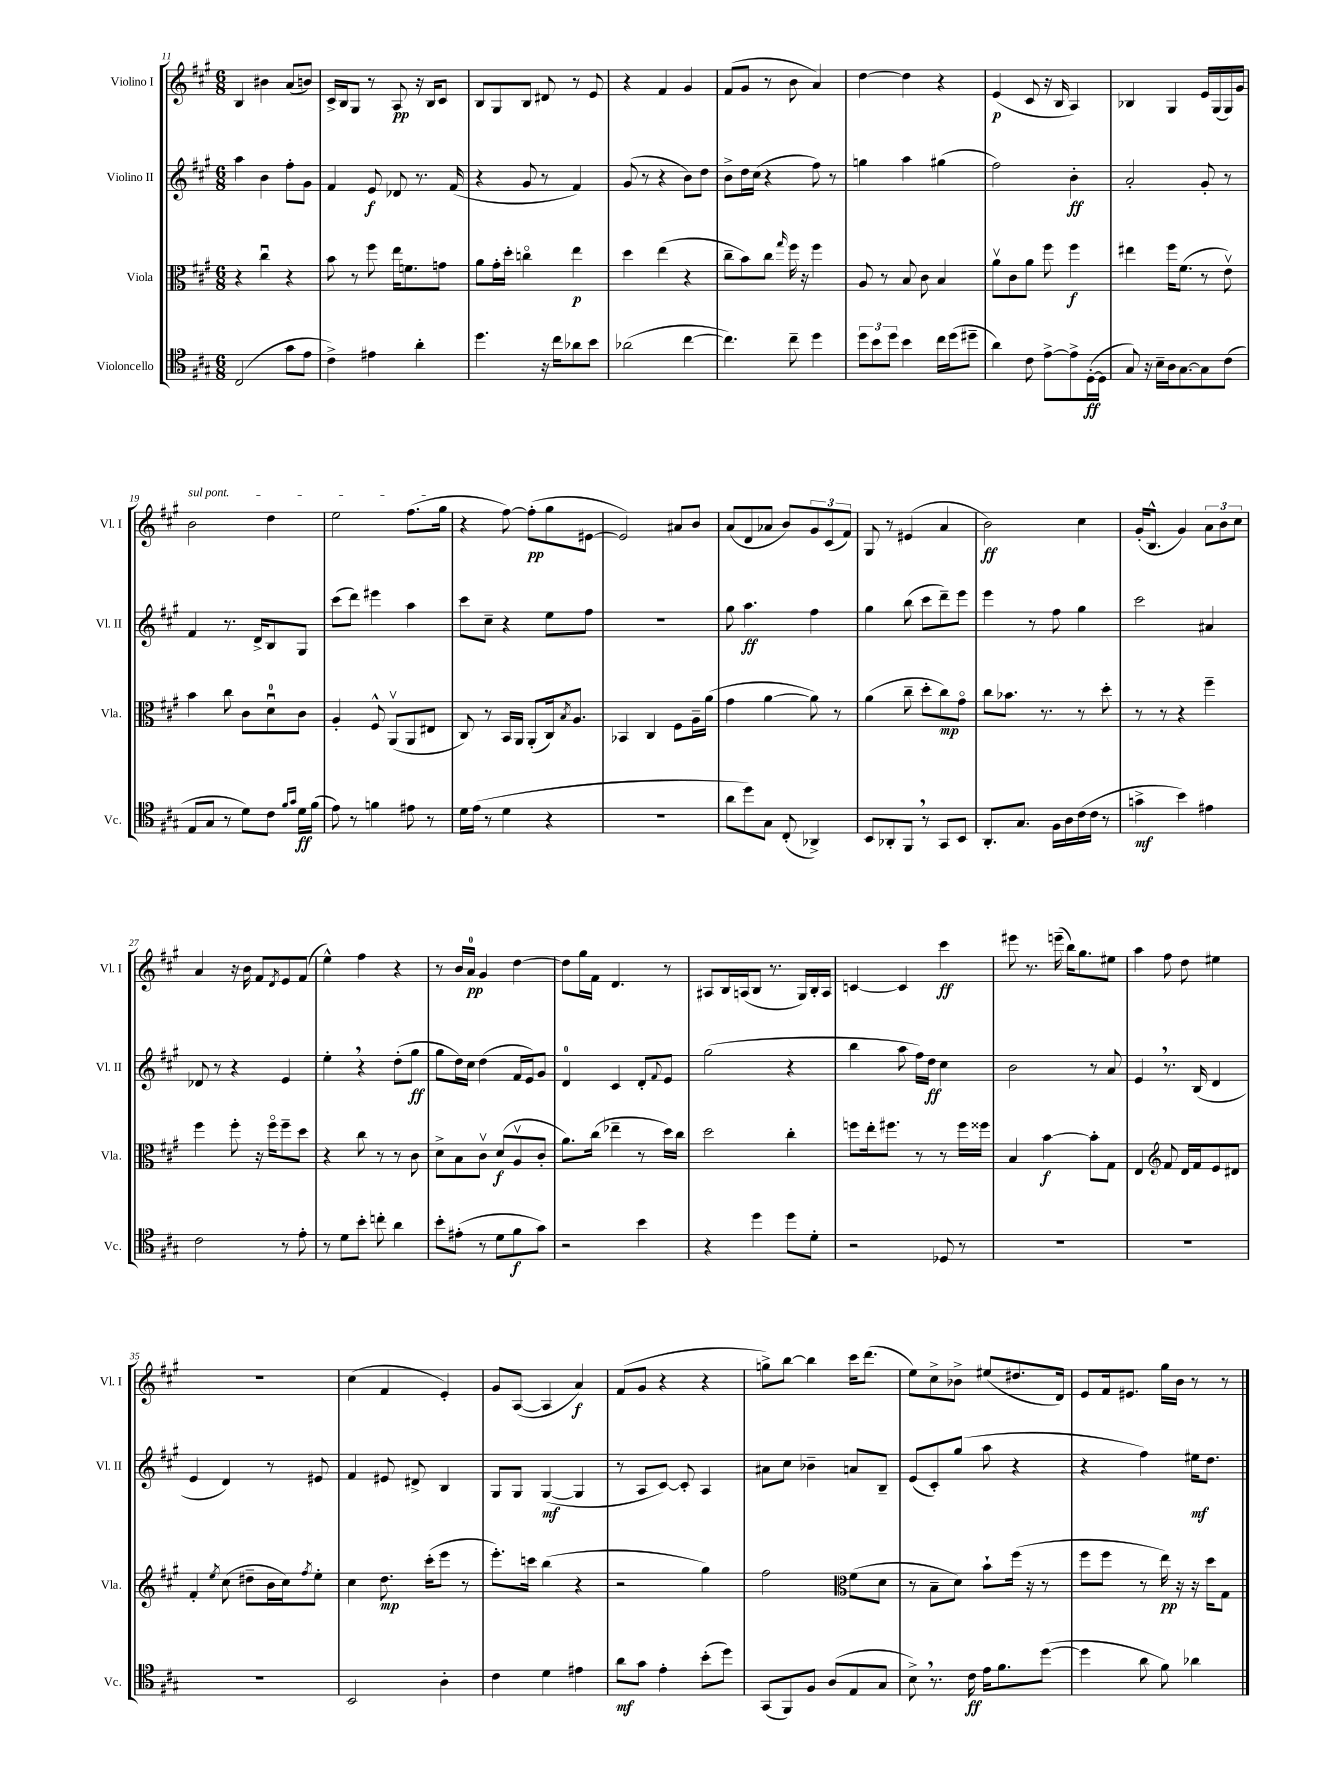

**kern	**kern	**kern	**kern
*staff4	*staff3	*staff2	*staff1
*clefC4	*clefC3	*clefG2	*clefG2
*k[f#c#g#]	*k[f#c#g#]	*k[f#c#g#]	*k[f#c#g#]
*M6/8	*M6/8	*M6/8	*M6/8
(2C#	4r	4aa	4B
.	4cc#u	4b	4b#
8g#	4r	8ff#'	(8a
8e	.	8g#	8b)
=	=	=	=
4c#^)	8b	4f#	16c#^
.	.	.	16B
.	8r	.	8G#
4e#	8ff#	8e	8r
.	16ee	8d-	8A
.	8.f	.	.
4a'	.	8.r	16r
.	.	.	16B
.	8g	.	8c#
.	.	(16f#	.
=	=	=	=
4.dd	8a	4r	8B
.	16g#'	.	8G#
.	16dd'	.	.
.	4cco	8g#	8B
16r	.	8r	8d#
16cc#	.	.	.
8a-	4ee	4f#)	8r
8b	.	.	8e
=	=	=	=
(2a-	4dd	(8g#	4r
.	.	8r	.
.	(4ee	4r	4f#
[4cc#	4r	8b)	4g#
.	.	8dd	.
=	=	=	=
4.cc#])	8cc#~	8b^	(8f#
.	8b)	16dd	8g#
.	.	(16cc#	.
.	8cc#	4r	8r
.	16qqgg#	.	.
8cc#~	16ff#	.	8b
.	16r	.	.
4dd	4ff#	8ff#)	4a)
.	.	8r	.
=	=	=	=
12dd	8A	4gg	[4dd
12b	.	.	.
.	8r	.	.
12dd	.	.	.
4b	8B	4aa	4dd]
.	8c#	.	.
16cc#	4B	(4gg#	4r
(16dd	.	.	.
8dd#~	.	.	.
=	=	=	=
4a)	8av	2ff#)	(4e
.	8c#	.	.
8c#	8a	.	8c#
[8e^	8ff#	.	16r
.	.	.	16B
8e^]	4ff#	4b'	4A)
([16D'	.	.	.
16D]	.	.	.
=	=	=	=
8G#)	4ee#	2a'	4B-
16r	.	.	.
16B~	.	.	.
16A	16ff#	.	4G#
[8.G#	(8.f#	.	.
8G#]	8r	8g#'	16e
.	.	.	(16G#
(8c#	8ev)	8r	16G#)
.	.	.	16g#
=	=	=	=
8E	4b	4f#	2b
8G#	.	.	.
8r	8cc#	8.r	.
8d)	8c#	.	.
.	.	16d^	.
8c#	8du	8B	4dd
16qqf#	.	.	.
16qqg#	.	.	.
16d	8c#	8G#	.
(16f#	.	.	.
=	=	=	=
8e)	4A'	(8ccc#	2ee
8r	.	8ddd)	.
4f	8F#^^	4eee#	.
.	(8AAv	.	.
8e#	8AA	4aa	(8.ff#
8r	8E#	.	.
.	.	.	16gg#
=	=	=	=
16d	8C#)	8ccc#	4r
(16e	.	.	.
8r	8r	8cc#~	.
4d	16BB	4r	[8ff#)
.	16AA	.	.
.	(8AA'	.	(8ff#']
4r	16C#)	8ee	8gg#
.	8qB	.	.
.	8.A	.	.
.	.	8ff#	[8e#
=	=	=	=
2.r	4BB-	2.r	2e#])
.	4C#	.	.
.	8F#	.	8a#
.	16A~	.	8b
.	(16a	.	.
=	=	=	=
8a	4g#	8gg#	(8a
8dd)	.	4.aa	8d
8G#	[4a	.	8a-
(8C#'	.	.	8b)
4AA-^)	8a])	4ff#	12g#
.	.	.	(12c#
.	8r	.	.
.	.	.	12f#)
=	=	=	=
8BB	(4a	4gg#	8G#
8AA-'	.	.	8r
8FF#	8cc#~	(8bb	(4e#
8r	8dd'	8ccc#	.
8GG#	8cc#)	8ddd~)	4a
8BB	8g#o	8eee	.
=	=	=	=
8.AA'	8cc#	4eee	2b)
.	8.b-	.	.
8.G#	.	.	.
.	.	8r	.
.	8.r	.	.
16F#	.	8ff#	.
16A	.	.	.
(16c#	8r	4gg#	4cc#
16c#	.	.	.
8r	8dd'	.	.
=	=	=	=
4g^	8r	2ccc#	(16g#'
.	.	.	8.B^^
.	8r	.	.
4b)	4r	.	4g#)
4e#	4ff#~	4a#	12a
.	.	.	12b
.	.	.	12cc#
=	=	=	=
2c#	4ff#	8d-	4a
.	.	8r	.
.	8ff#'	4r	16r
.	.	.	16b
.	16r	.	8f#
.	16ff#o	.	.
.	.	.	8qd
8r	8ff#~	4e	8e
8e'	8dd	.	(8f#
=	=	=	=
8r	4r	4ee'	4ee^^)
8d	.	.	.
8b'	8cc#	4r	4ff#
8cc'	8r	.	.
4a	8r	(8dd'	4r
.	8c#	8gg#	.
=	=	=	=
8b'	8d^	8gg#	8r
(8e#'	8B	16dd)	16b
.	.	16cc#	16a
8r	8c#v	(4dd	4g#
8d	(8d	.	.
8f#	8Av	16f#	[4dd
.	.	16e)	.
8g#)	8c#'	8g#	.
=	=	=	=
2r	8.a)	4d	8dd]
.	.	.	16gg#
.	(16cc#	.	16f#
.	4ee-~	4c#	4.d
4b	8r	8d'	.
.	.	8qqf#	.
.	16dd)	8e	8r
.	16cc#	.	.
=	=	=	=
4r	2dd	(2gg#	8A#
.	.	.	16B
.	.	.	(16A
4dd	.	.	8B
.	.	.	8.r
8dd	4cc#'	4r	.
.	.	.	16G#)
8d'	.	.	16B'
.	.	.	16A
=	=	=	=
2r	8ff	4bb	[4c
.	16ee'	.	.
.	8.ff#	.	.
.	.	8aa	4c]
.	8r	16ff#)	.
.	.	16dd	.
8D-	8r	4cc#	4ccc#
8r	16ff#	.	.
.	16ff##	.	.
=	=	=	=
2.r	4B	2b	8eee#
.	.	.	8.r
.	[4b	.	.
.	.	.	(16eee~
.	.	.	16bb)
.	.	.	8.gg#
.	8b']	8r	.
.	8G#	8a	8ee#
=	=	=	=
2.r	4E	4e	4aa
*	*clefG2	*	*
.	8f#	8.r	8ff#
.	16d	.	8dd
.	16f#	(16B	.
.	8e	4d	4ee#
.	8d#	.	.
=	=	=	=
2.r	4f#'	4e	2.r
.	8qee	.	.
.	(8cc#	4d)	.
.	8dd#~	.	.
.	16b	8r	.
.	16cc#)	.	.
.	8qff#	.	.
.	8ee'	8e#	.
=	=	=	=
2BB	4cc#	4f#	(4cc#
.	8.dd	8e#	4f#
.	.	8d#^	.
.	(16ccc#'	.	.
4A'	8eee	4B	4e')
.	8r	.	.
=	=	=	=
4c#	8.eee')	8G#	8g#
.	.	8G#	([8A
.	16ccc	.	.
4d	(4bb	([4G#	4A]
4e#	4r	4G#]	4a)
=	=	=	=
8a	2r	8r	(8f#
8g#	.	8A	8g#
4e'	.	[8c#)	4r
.	.	8c#']	.
(8b'	4gg#)	4A	4r
8dd)	.	.	.
=	=	=	=
(8GG#	2ff#	8a#	8gg^)
8FF#)	.	8cc#	[8bb
8F#	.	4b-~	4bb]
(8A	.	.	.
*	*clefC3	*	*
8E	(8f#	8a	16ccc#
.	.	.	(8.ddd
8G#	8d	8B~	.
=	=	=	=
8B^)	8r	(8e	8ee)
8.r	8B~	8c#')	8cc#^
.	8d)	(8gg#	8b-^
16c#	.	.	.
16e	8b`	8aa	(8ee#
8.f#	.	.	.
.	(16ff#	4r	8.dd#
.	16r	.	.
([8dd	8r	.	.
.	.	.	16d)
=	=	=	=
4dd]	8ff#	4r	8e
.	8ff#	.	16f#
.	.	.	8.e#
8a	8r	4ff#)	.
8f#)	16ee)	.	16gg#
.	16r	.	16b
4a-	16r	16ee#	8r
.	16dd	8.dd	.
.	8G#	.	8r
==	==	==	==
*-	*-	*-	*-
